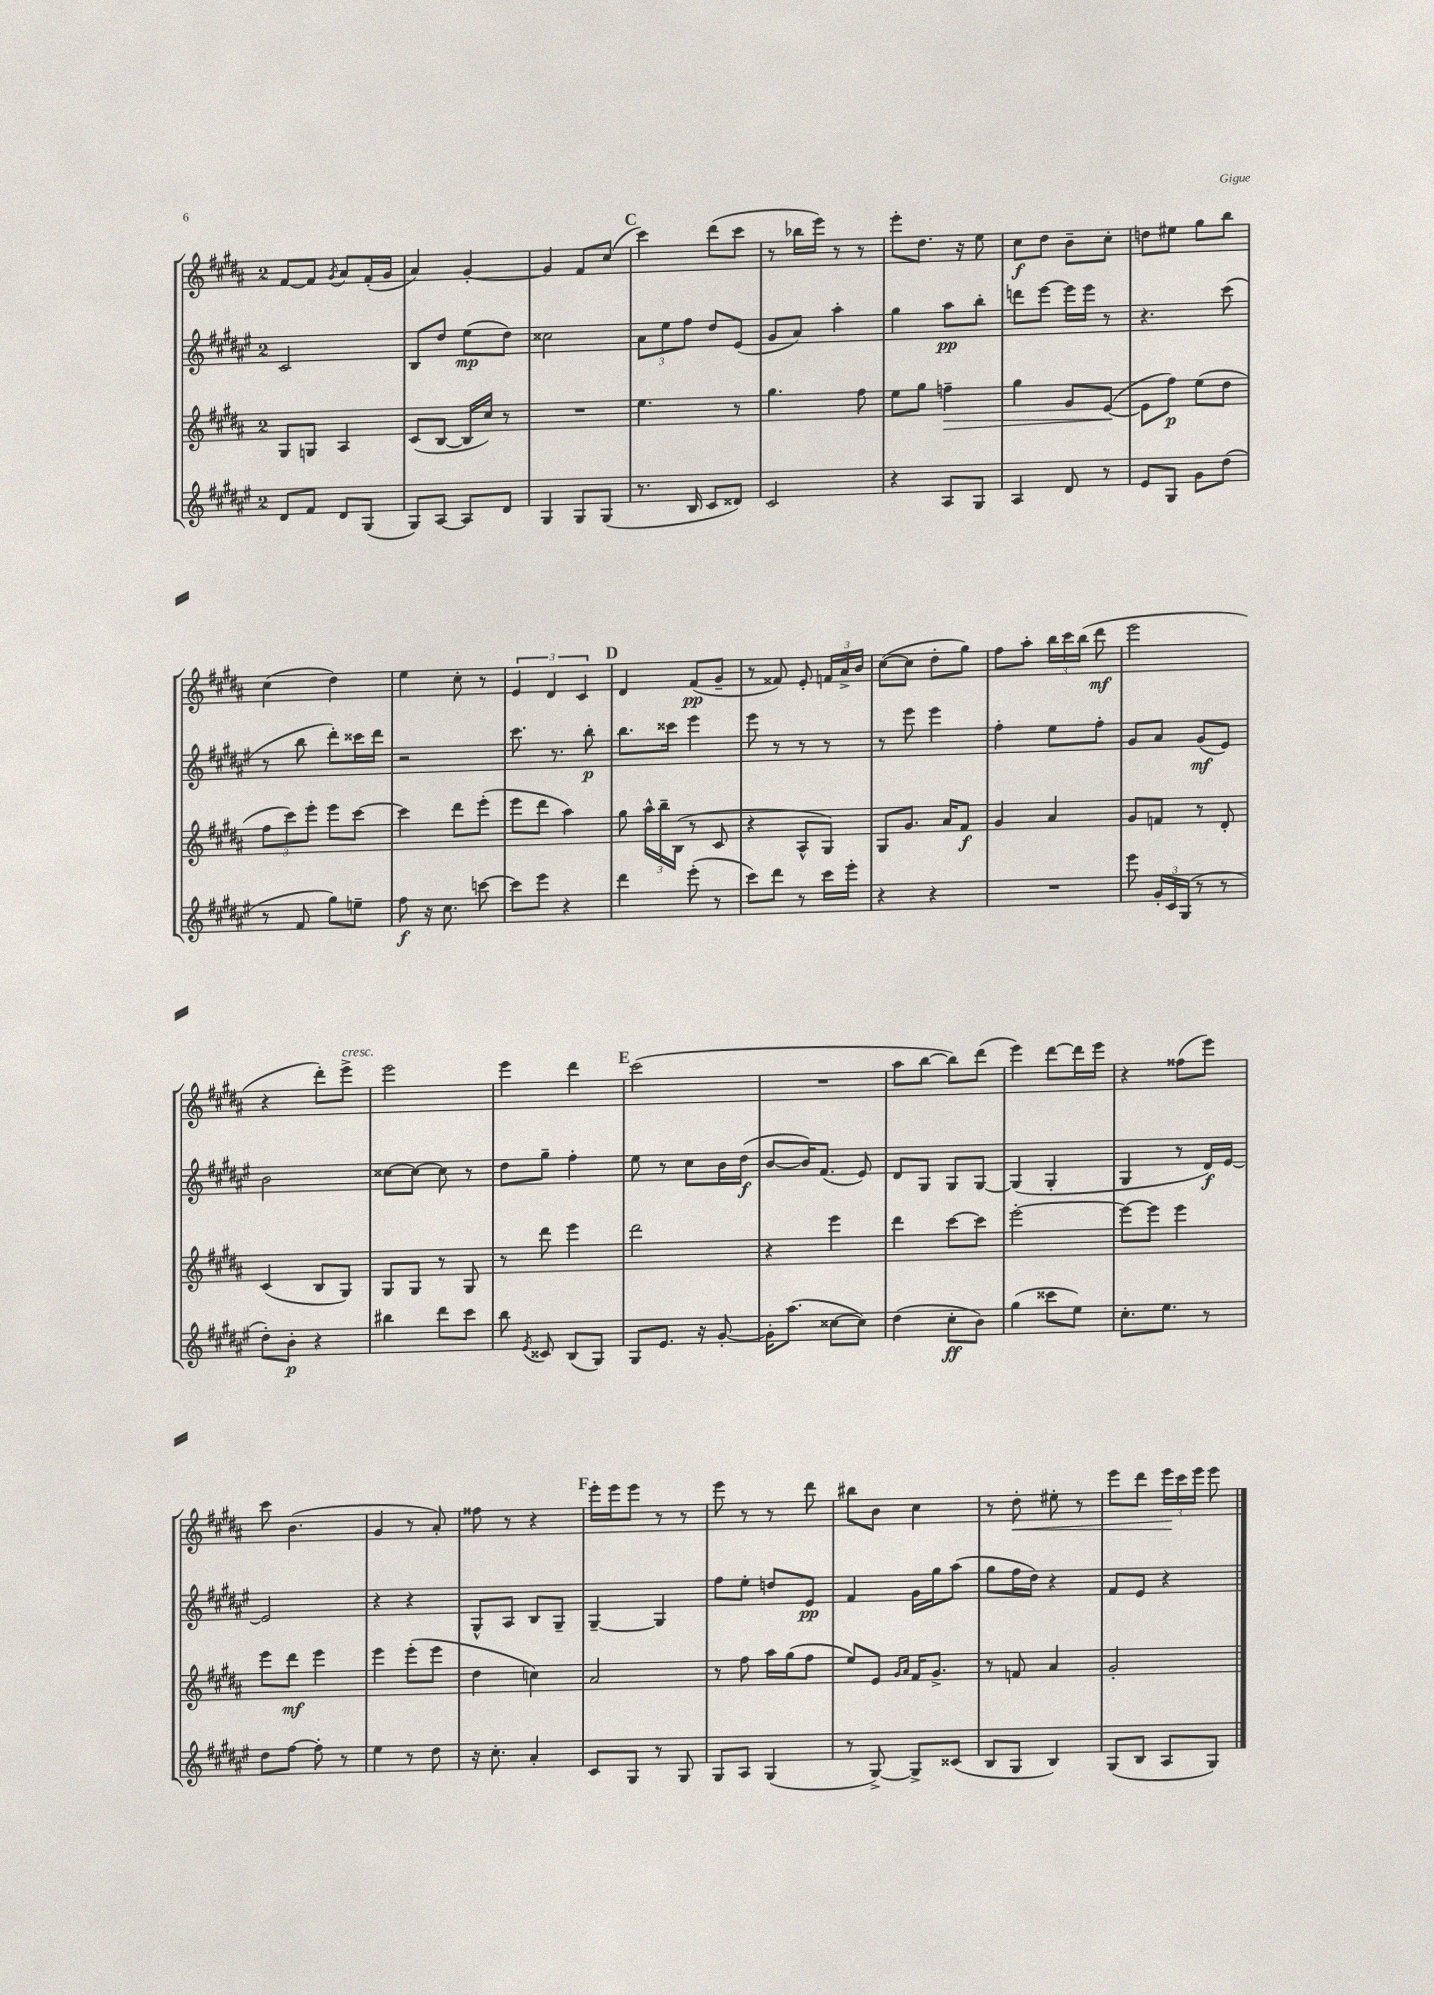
<<
\new StaffGroup <<
\new Staff = "s0" {
    \clef treble \key b \major \once \override Staff.TimeSignature.style = #'single-digit \time 2/4
    \autoBeamOff fis'8[~ fis'8] \acciaccatura { gis'8 } ais'8[ fis'16-.( gis'16] |
    ais'4) gis'4~-. |
    gis'4 fis'8[ cis''8]( |
    \mark \markup { \bold "C" } cis'''4) dis'''8[( cis'''8] |
    r8 bes''16[ e'''16]) r8 r8 |
    e'''8[-. dis''8.] r16 e''8 |
    cis''8[\f dis''8] b'8[-- cis''8]-. |
    d''8[ eis''8] gis''8[ b''8] |
    cis''4( dis''4) |
    e''4 cis''8-. r8 |
    \tuplet 3/2 { e'4 dis'4 cis'4 } |
    \mark \markup { \bold "D" } dis'4 fis'8[\pp( gis'8]-- |
    r8 fisis'8) e'8-. \tuplet 3/2 { f'16[ ais'16-> b'16] } |
    cis''8[~( cis''8] dis''8[-. gis''8]) |
    fis''8[ ais''8]-. \tuplet 3/2 { b''16[ cis'''16 b''16]( } dis'''8\mf |
    e'''2 |
    r4 dis'''8[-.) e'''8]->^\markup { \italic "cresc." } |
    e'''2 |
    e'''4 dis'''4 |
    \mark \markup { \bold "E" } cis'''2( |
    R2 |
    ais''8[ b''8]~ b''8[) dis'''8]( |
    e'''4) dis'''8[~ dis'''16 e'''16] |
    r4 fisis''8[( e'''8]) |
    cis'''8 b'4.( |
    gis'4 r8 ais'8-.) |
    fisis''8 r8 r4 |
    \mark \markup { \bold "F" } e'''16[-. e'''16 e'''8] r8 r8 |
    e'''8 r8 r8 dis'''8 |
    bis''8[ b'8] cis''4 |
    r8 dis''8-.\< eis''8-. r8 |
    e'''8[ dis'''8] \tuplet 3/2 { e'''16[\! cis'''16 e'''16] } e'''8 \bar "|." |
}
\new Staff = "s1" {
    \clef treble \key fis \major \once \override Staff.TimeSignature.style = #'single-digit \time 2/4
    \autoBeamOff cis'2 |
    b8[ dis''8] eis''8[\mp( dis''8]) |
    cisis''2 |
    \mark \markup { \bold "C" } \tuplet 3/2 { ais'8[ eis''8 fis''8] } dis''8[ eis'8]( |
    gis'8[ ais'8]) ais''4-. |
    gis''4 ais''8[\pp b''8]-. |
    d'''8[ eis'''8]~ eis'''16[ eis'''16] r8 |
    r4. cis'''8( |
    r8 b''8 dis'''8[-.) cisis'''16 dis'''16] |
    r2 |
    cis'''8. r8. b''8-.\p |
    \mark \markup { \bold "D" } b''8.[ cisis'''16] eis'''4 |
    eis'''8 r8 r8 r8 |
    r8 eis'''8 eis'''4 |
    fis''4-. eis''8[ fis''8]-. |
    gis'8[ ais'8] gis'8[\mf( eis'8]) |
    b'2 |
    cisis''8[~ cisis''8]~ cisis''8 r8 |
    dis''8[ gis''8]-- fis''4-. |
    \mark \markup { \bold "E" } eis''8 r8 cis''8[ b'16 dis''16]\f( |
    b'8[~ b'16) fis'8.]( eis'8) |
    dis'8[ gis8] gis8[ gis8]~ |
    gis4( gis4-. |
    gis4 r8 dis'16[\f) eis'16]~ |
    eis'2 |
    r4 r4 |
    gis8[-^ ais8] b8[ gis8]-- |
    \mark \markup { \bold "F" } gis4~-- gis4 |
    fis''8[ eis''8]-. d''8[ eis'8]\pp |
    fis'4 gis'16[ gis''16 ais''8]( |
    gis''8[ fis''16 dis''16]) r4 |
    fis'8[ eis'8] r4 \bar "|." |
}
\new Staff = "s2" {
    \clef treble \key b \major \once \override Staff.TimeSignature.style = #'single-digit \time 2/4
    \autoBeamOff gis8[ g8] ais4 |
    cis'8[( b8]~ b16[ cis''16]) r8 |
    R2 |
    \mark \markup { \bold "C" } e''4. r8 |
    gis''4. fis''8 |
    e''8[ gis''8] f''4--\> |
    gis''4 gis'8[ e'8]~\!( |
    e'8[ fis''8]\p) e''8[( dis''8] |
    \tuplet 3/2 { fis''8[ cis'''8) e'''8]-. } e'''8[ cis'''8]~ |
    cis'''4 dis'''8[ e'''8]-.( |
    e'''8[ dis'''8] ais''4) |
    \mark \markup { \bold "D" } gis''8 \tuplet 3/2 { ais''16[-^ b''16-- b16]( } r8 cis'8 |
    r4 ais8[-^ gis8]) |
    gis8[ gis'8.] ais'16[ fis'8]\f |
    gis'4 ais'4 |
    gis'8[ f'8] r8 dis'8-. |
    cis'4( b8[ gis8]) |
    gis8[ gis8] r8 gis8 |
    r8 dis'''8 e'''4 |
    \mark \markup { \bold "E" } dis'''2 |
    r4 e'''4 |
    dis'''4 cis'''8[~ cis'''8] |
    e'''2~-. |
    e'''8[~ e'''8] e'''4 |
    e'''8[ dis'''8]\mf e'''4 |
    e'''4 e'''8[-.( e'''8] |
    dis''4 c''4) |
    \mark \markup { \bold "F" } ais'2 |
    r8 fis''8 ais''16[ gis''16( fis''8] |
    e''8[) e'8] \grace { gis'16[ ais'16] } fis'16[ gis'8.]-> |
    r8 f'8 ais'4 |
    gis'2-. \bar "|." |
}
\new Staff = "s3" {
    \clef treble \key fis \major \once \override Staff.TimeSignature.style = #'single-digit \time 2/4
    \autoBeamOff dis'8[ fis'8] dis'8[ gis8]( |
    gis8[) ais8]~ ais8[ dis'8] |
    gis4 gis8[ gis8]( |
    \mark \markup { \bold "C" } r8. b16 cis'8[ disis'8]) |
    cis'2 |
    r4 ais8[ gis8] |
    ais4 dis'8 r8 |
    eis'8[ gis8] gis'8[ dis''8]( |
    r8 fis'8 gis''8[) e''8]-- |
    fis''8\f r16 cis''8. c'''8~ |
    c'''8[ eis'''8] r4 |
    \mark \markup { \bold "D" } dis'''4 eis'''8-.( r8 |
    cis'''8[) dis'''8] r8 cis'''16[ eis'''16]-. |
    r4 r4 |
    R2 |
    eis'''8 \tuplet 3/2 { gis'16[-. cis'16 gis16]( } r8 r8 |
    dis''8[-.) b'8]-.\p r4 |
    bis''4 dis'''8[ cis'''8] |
    b''8 \acciaccatura { eis'8 } cisis'8 b8[( gis8]) |
    \mark \markup { \bold "E" } gis8[ eis'8.] r16 gis'8~-. |
    gis'16[-. ais''8.]( cisis''8[~ cisis''8]) |
    dis''4( cis''8[-.\ff b'8]) |
    gis''4( cisis'''8[ eis''8]) |
    cis''8.[-. eis''8.] r8 |
    dis''8[ fis''8]~ fis''8-. r8 |
    eis''4 r8 dis''8 |
    r16 cis''8.-. ais'4-. |
    \mark \markup { \bold "F" } cis'8[ gis8] r8 gis8 |
    gis8[ ais8] gis4( |
    r8 gis8~->) gis8[-> cisis'8]( |
    b8[ gis8] b4) |
    gis8[( b8] ais8[ gis8]) \bar "|." |
}
>>
>>
\layout { \context { \Score \remove "Bar_number_engraver" } }
